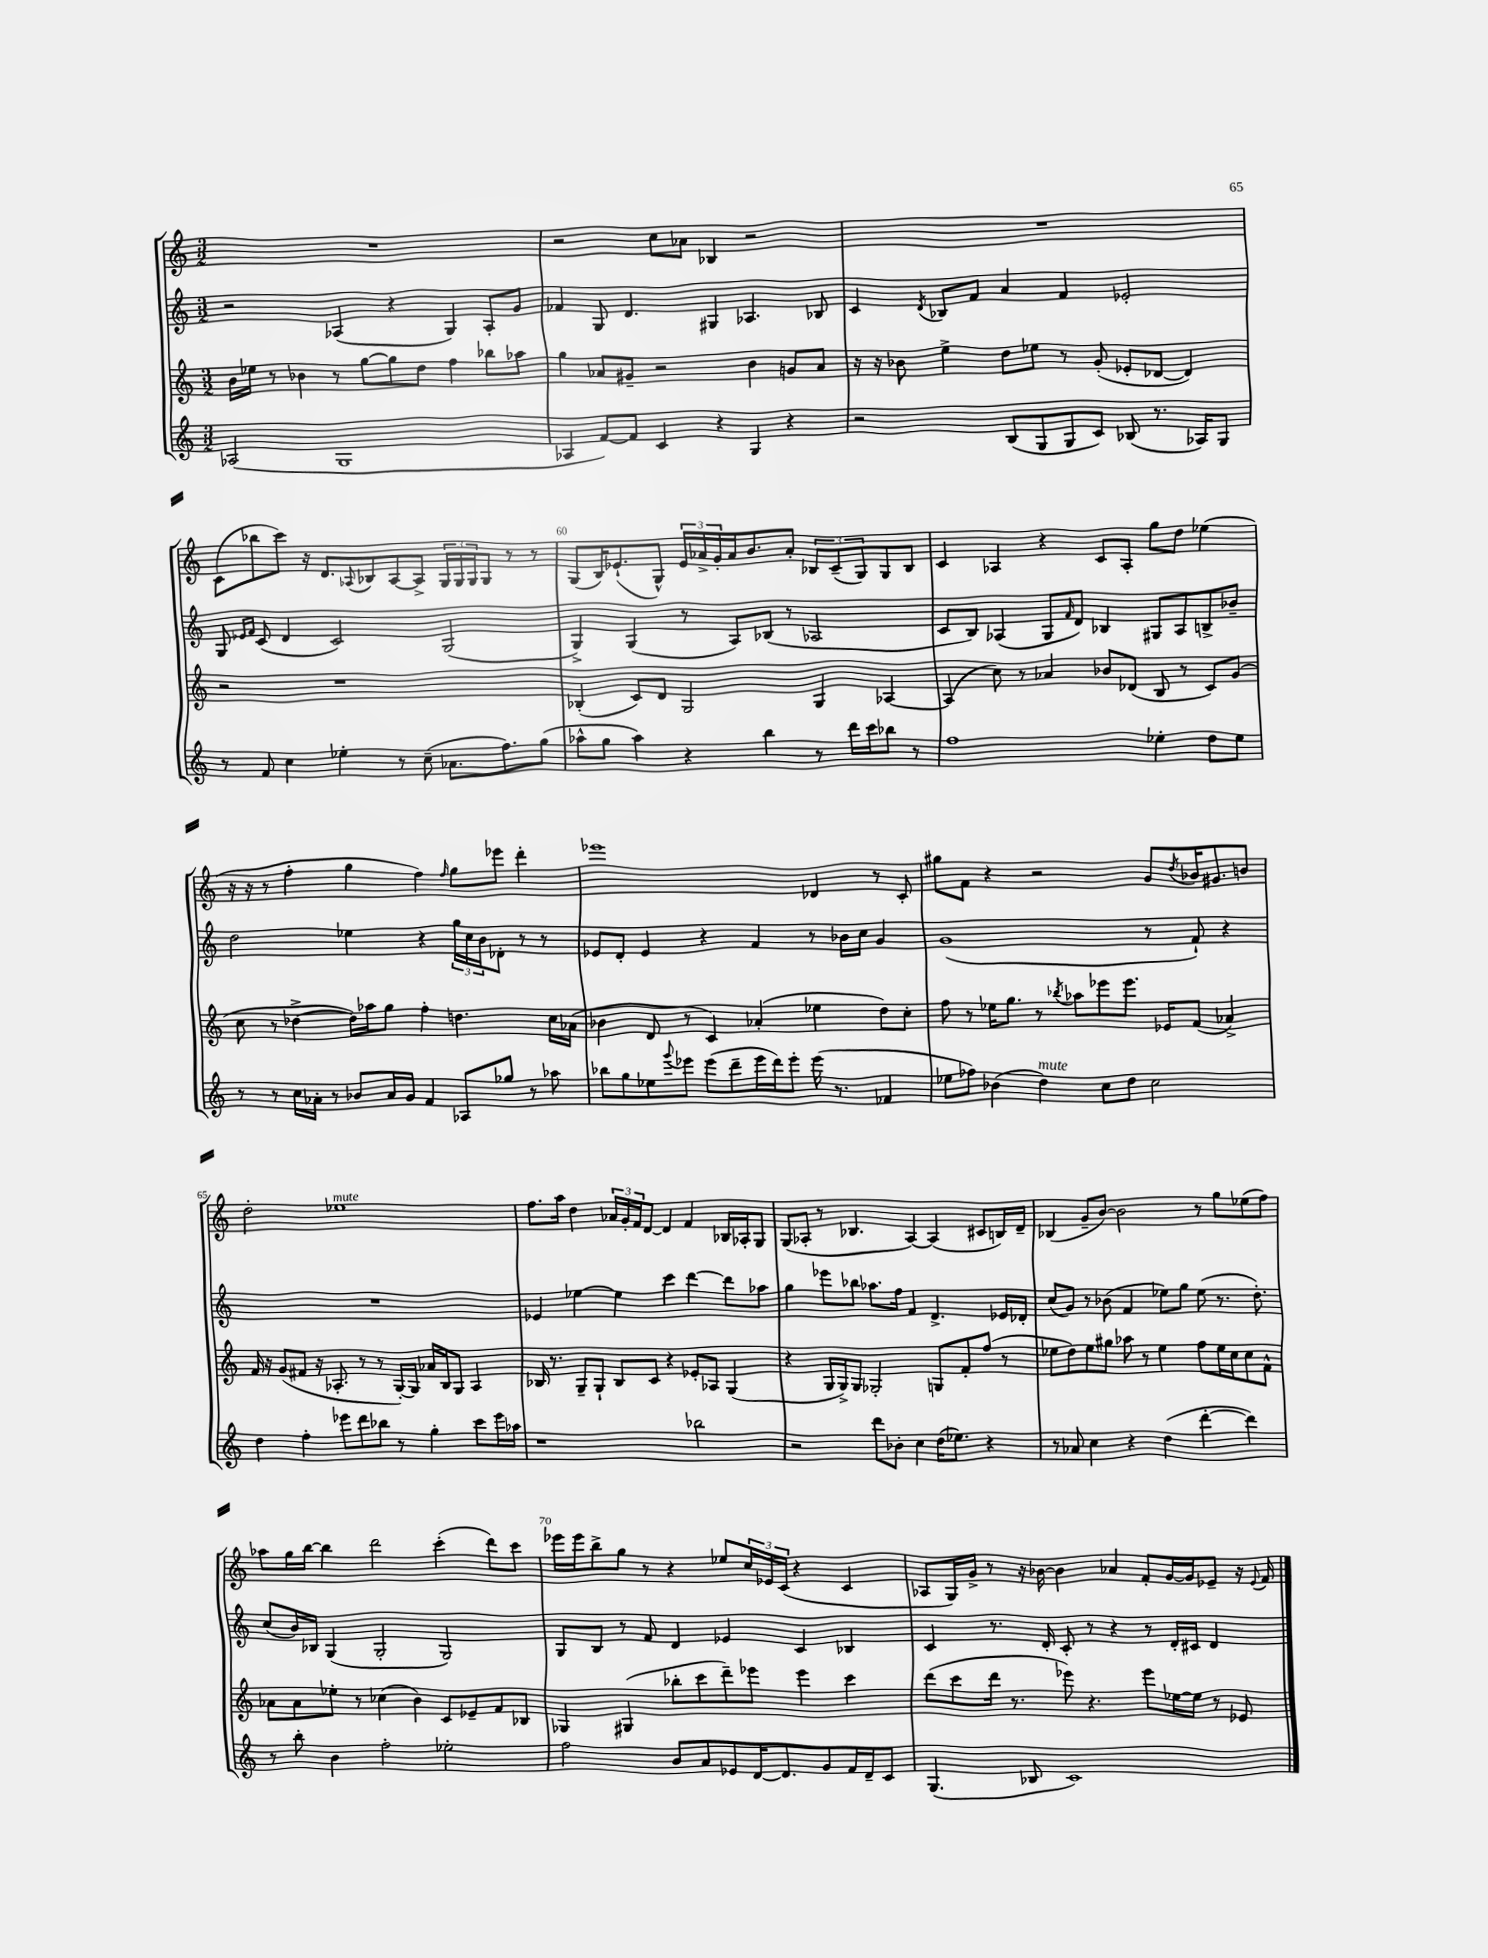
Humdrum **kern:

**kern	**kern	**kern	**kern
*part4	*part3	*part2	*part1
*staff4	*staff3	*staff2	*staff1
*clefG2	*clefG2	*clefG2	*clefG2
*k[]	*k[]	*k[]	*k[]
*M3/2	*M3/2	*M3/2	*M3/2
=56	=56	=56	=56
(2A-X/	16b\LL	2r	1.r
.	16ee-X\JJ	.	.
.	8r	.	.
.	4b-X\	.	.
1G	8r	(4A-X/	.
.	[8gg\L	.	.
.	8gg\]	4r	.
.	8dd\J	.	.
.	4ff\	4G/)	.
.	8bb-X\L	8A-'/L	.
.	8aa-X\J	8g/J	.
=57	=57	=57	=57
4A-X/	4gg\	4f-X/	2r
[8f/L)	8a-X/L	8G/	.
8f/J]	8g#X~/J	4.d/	.
4c/	2r	.	8cc\L
.	.	.	8a-X\J
4r	.	4G#X/	4B-X/
4G/	4b\	4.A-X/	2r
4r	8gn/L	.	.
.	8a-/J	8B-X/	.
=58	=58	=58	=58
2r	16r	4c/	1.r
.	16r	.	.
.	8b-X\	.	.
.	.	8qd/	.
.	4ee^\	8B-X/L	.
.	.	8f/J	.
(8B/L	8dd\L	4a/	.
8G/	8ee-X\J	.	.
8G/	8r	4f/	.
8c/J)	(8g'/	.	.
(8B-X/	8e-X'/L	2e-X'/	.
8.r	[8d-X/J	.	.
.	4d-/])	.	.
16A-X/KL)	.	.	.
8G/J	.	.	.
!!LO:LB:g=z
=59	=59	=59	=59
8r	2r	8G/	(8c\L
.	.	16qqe-X/LL	.
.	.	16qqf/JJ	.
8f/	.	(8c/	8bb-X\
4cc\	.	4d/	8ccc\J)
.	.	.	16r
.	.	.	8.d/L
4ee-X'\	1r	2c/)	.
.	.	.	8qqA-X/
.	.	.	8B-X/
8r	.	.	[8A-/
(8cc~\	.	.	8A-^/J]
8.a-X\L	.	(2G/	24G/LL
.	.	.	24G/
.	.	.	24G/J
.	.	.	8G/J
8.ff\)	.	.	.
.	.	.	8r
(8gg\J	.	.	8r
=60	=60	=60	=60
8aa-X^^\L	(4B-X'/	4G^/)	(8G/L
8gg\J	.	.	16B/K)
.	.	.	(8.e-X`/
4aa-\)	8c/L)	(4G/	.
.	8d/J	.	8G^^/J)
4r	2G/	8r	24e-/LL
.	.	.	24a-X^/
.	.	.	24g'/
.	.	8A/L)	16a-/J
.	.	.	8.b/
4bb\	.	(8B-X/J	.
.	.	8r	8a-'/J
8r	4G/	2A-X/	12B-X/L
.	.	.	(12c~/
16ddd\LL	.	.	.
.	.	.	12G/)
16ccc\J	.	.	.
8bb-X\J	[4A-X/	.	8G/
8r	.	.	8B-/J
=61	=61	=61	=61
1ff	(4A-/]	8c/L	4c/
.	.	8B/J)	.
.	8cc\)	(4A-X/	4A-X/
.	8r	.	.
.	4a-X/	8G/L	4r
.	.	16qqf/	.
.	.	8d/J)	.
.	8b-X/L	4B-X/	8c/L
.	(8d-X/J	.	8A-'/J
4ee-X'\	8B/	8G#X/L	8gg\L
.	8r	8A-/	8dd\J
8dd\L	8c/L)	8Bn^/	(4ee-X\
8ee-\J	(8g/J	8b-X~/J	.
!!LO:LB:g=z
=62	=62	=62	=62
8r	8cc\	2dd\	16r
.	.	.	16r
8r	8r	.	8r
16cc\LL	[4dd-X^\	.	4ff'\
16a-X'\JJ	.	.	.
8r	.	.	.
8b-X/L	16dd-\LL])	4ee-X\	4gg\
.	16aa-X\J	.	.
16a-/L	8gg\J	.	.
16g/JJ	.	.	.
4f/	4ff'\	4r	4ff\)
.	.	.	16qqff/
8A-X/L	4.ddn\	24gg\LL	8gg\L
.	.	24cc\	.
.	.	24b\J	.
8gg-X/J	.	8d-X'\J	8eee-X\J
8r	.	8r	4ddd'\
8aa-X\	16cc\LL	8r	.
.	(16a-X\JJ	.	.
=63	=63	=63	=63
8bb-X\L	4b-X\	8e-X/L	1eee-X
8gg\	.	8d'/J	.
8ee-X\	8d/	4e-/	.
8qqggg/	.	.	.
8eee-X\J	8r	.	.
(8eee-\L	4c/)	4r	.
8ddd~\	.	.	.
16eee-\L	(4a-X'/	4f/	.
16ddd\J)	.	.	.
8eee-'\J	.	.	.
(16eee-\	4ee-X\	8r	4d-X/
8.r	.	.	.
.	.	16b-X\LL	.
.	.	16cc\JJ	.
4f-X/	8dd\L)	4g/	8r
.	8cc'\J	.	8c'/
=64	=64	=64	=64
8ee-X\L	8ff\	(1g	8gg#X\L
8ff-X\J)	8r	.	8f\J
(4b-X\	16ee-X\KL	.	4r
.	8.gg\J	.	.
!LO:TX:a:i:t=mute	!	!	!
4dd\)	8r	.	2r
.	8qbb-X/	.	.
.	8aa-X\L	.	.
8cc\L	8eee-X\	.	.
8dd\J	8.eee-\J	.	.
2cc\	.	8r	8g/L
.	16e-X/KL	.	.
.	.	.	8qdd/
.	(8f/J	8f`/)	16b-X/K
.	.	.	8.g#X/
.	4a-X^/)	4r	.
.	.	.	8bn/J
!!LO:LB:g=z
=65	=65	=65	=65
4dd\	16f/	1.r	2dd'\
.	16r	.	.
.	(8g/L	.	.
4ff'\	8f#X/J	.	.
.	16r	.	.
.	8.A-X'/	.	.
!	!	!	!LO:TX:a:i:t=mute
8eee-X\L	.	.	1ee-X
8ddd\	8r	.	.
8bb-X\J	8r	.	.
8r	[16G'/LL)	.	.
.	16G/JJ]	.	.
4gg'\	16a-X/LL	.	.
.	16B/J	.	.
.	8G/J	.	.
8ccc\L	4A-/	.	.
16eee-\L	.	.	.
16aa-X\JJ	.	.	.
=66	=66	=66	=66
1r	16B-X/	4e-X/	8.ff\L
.	8.r	.	.
.	.	.	16aa\Jk
.	8G~/L	[4ee-X\	4dd\
.	8G`/J	.	.
.	8B-/L	4ee-\]	24a-X/LL
.	.	.	24g'/
.	.	.	24f/J
.	8c/J	.	[8d/J
.	4r	4ccc\	4d/]
2bb-X\	8e-X'/L	[4ddd\	4f/
.	8A-X/J	.	.
.	(4G/	8ddd\L]	16B-X/LL
.	.	.	16A-X'/J
.	.	8aa-X\J	8G/J
=67	=67	=67	=67
2r	4r	4gg\	(8G/L
.	.	.	8A-X'/J
.	16G/LL	8eee-X\L	8r
.	16G^/J)	.	.
.	8G/J	8bb-X\J	4.B-X/
8ddd\L	2G-X'/	8.aa-X\L	.
8b-X'\J	.	.	.
.	.	16ff\Jk	.
4cc\	.	4f/	[4A-/)
(16dd\KL	8Gn/L	4.d^/	(4A-/]
8.ee-X\J)	.	.	.
.	8f'/	.	.
4r	(8ff/J	.	8c#X/L
.	8r	16e-X/LL	16Bn/L)
.	.	16d-X'/JJ	16d~/JJ
=68	=68	=68	=68
8r	8ee-X\L	(8cc/L	(4B-X/
8a-X/	8dd\)	8g/J)	.
4cc\	8ee-\	8r	8g~/L
.	8gg#X\J	(8b-X\	[8b/J)
4r	8aa-X\	4f/	2b\]
.	8r	.	.
(4dd\	4ee-\	8ee-X\L)	.
.	.	8gg\J	.
[4ddd'\	8ff\L	(8ee-\	8r
.	16ee-\L	8.r	8gg\L
.	16cc\J	.	.
4ddd\])	8cc\	.	(8ee-X\
.	.	8.dd'\)	.
.	8f^^\J	.	8ff\J)
!!LO:LB:g=z
=69	=69	=69	=69
8r	8a-X\L	(8cc/L	8aa-X\L
8bb'\	8a-\	16b/L)	16gg\L
.	.	16B-X/JJ	[16bb\JJ
4b\	8ee-X'\J	(4G/	4bb\]
.	8r	.	.
2ff'\	(4cc-X\	2G'/	2ddd\
.	4b\)	.	.
2ee-X'\	8c/L	2G/)	(4ccc'\
.	8e-X~/	.	.
.	8f/	.	8ddd\L)
.	8B-X/J	.	8ccc\J
=70	=70	=70	=70
2ff\	4G-X/	8G/L	16eee-X\LL
.	.	.	16eee-\J
.	.	8B/J	8bb^\
.	(4G#X/	8r	8gg\J
.	.	8f/	8r
8b/L	8bb-X'\L	4d/	4r
8a/	8ccc\	.	.
8e-X/	8ddd~\)	4e-X/	8ee-X/L
[16d/K	8eee-X\J	.	24cc/L
.	.	.	24e-X/
8.d/]	.	.	.
.	.	.	(24c/JJ
.	4eee-\	4c/	4r
8g/	.	.	.
16f/L	4ccc\	4B-X/	4c/
16d~/J	.	.	.
8c/J	.	.	.
=71	=71	=71	=71
(4.G/	(8ddd\L	4c/	8A-X/L
.	8ccc\	.	16G/L)
.	.	.	16g^/JJ
.	16ddd\Jk	8.r	8r
.	8.r	.	.
8B-X/	.	.	16r
.	.	16d'/	[16b-X\
1c)	8eee-X\)	8c'/	4b-\]
.	4.r	8r	.
.	.	4r	4a-X/
.	8eee-\L	8r	8f'/L
.	[16ee-X\L	16d'/LL	[16g/L
.	16ee-\JJ]	16c#X/JJ	16g/J]
.	8r	4d/	8e-X~/J
.	8e-X/	.	16r
.	.	.	8qqe-/
.	.	.	16f/
==	==	==	==
*-	*-	*-	*-
